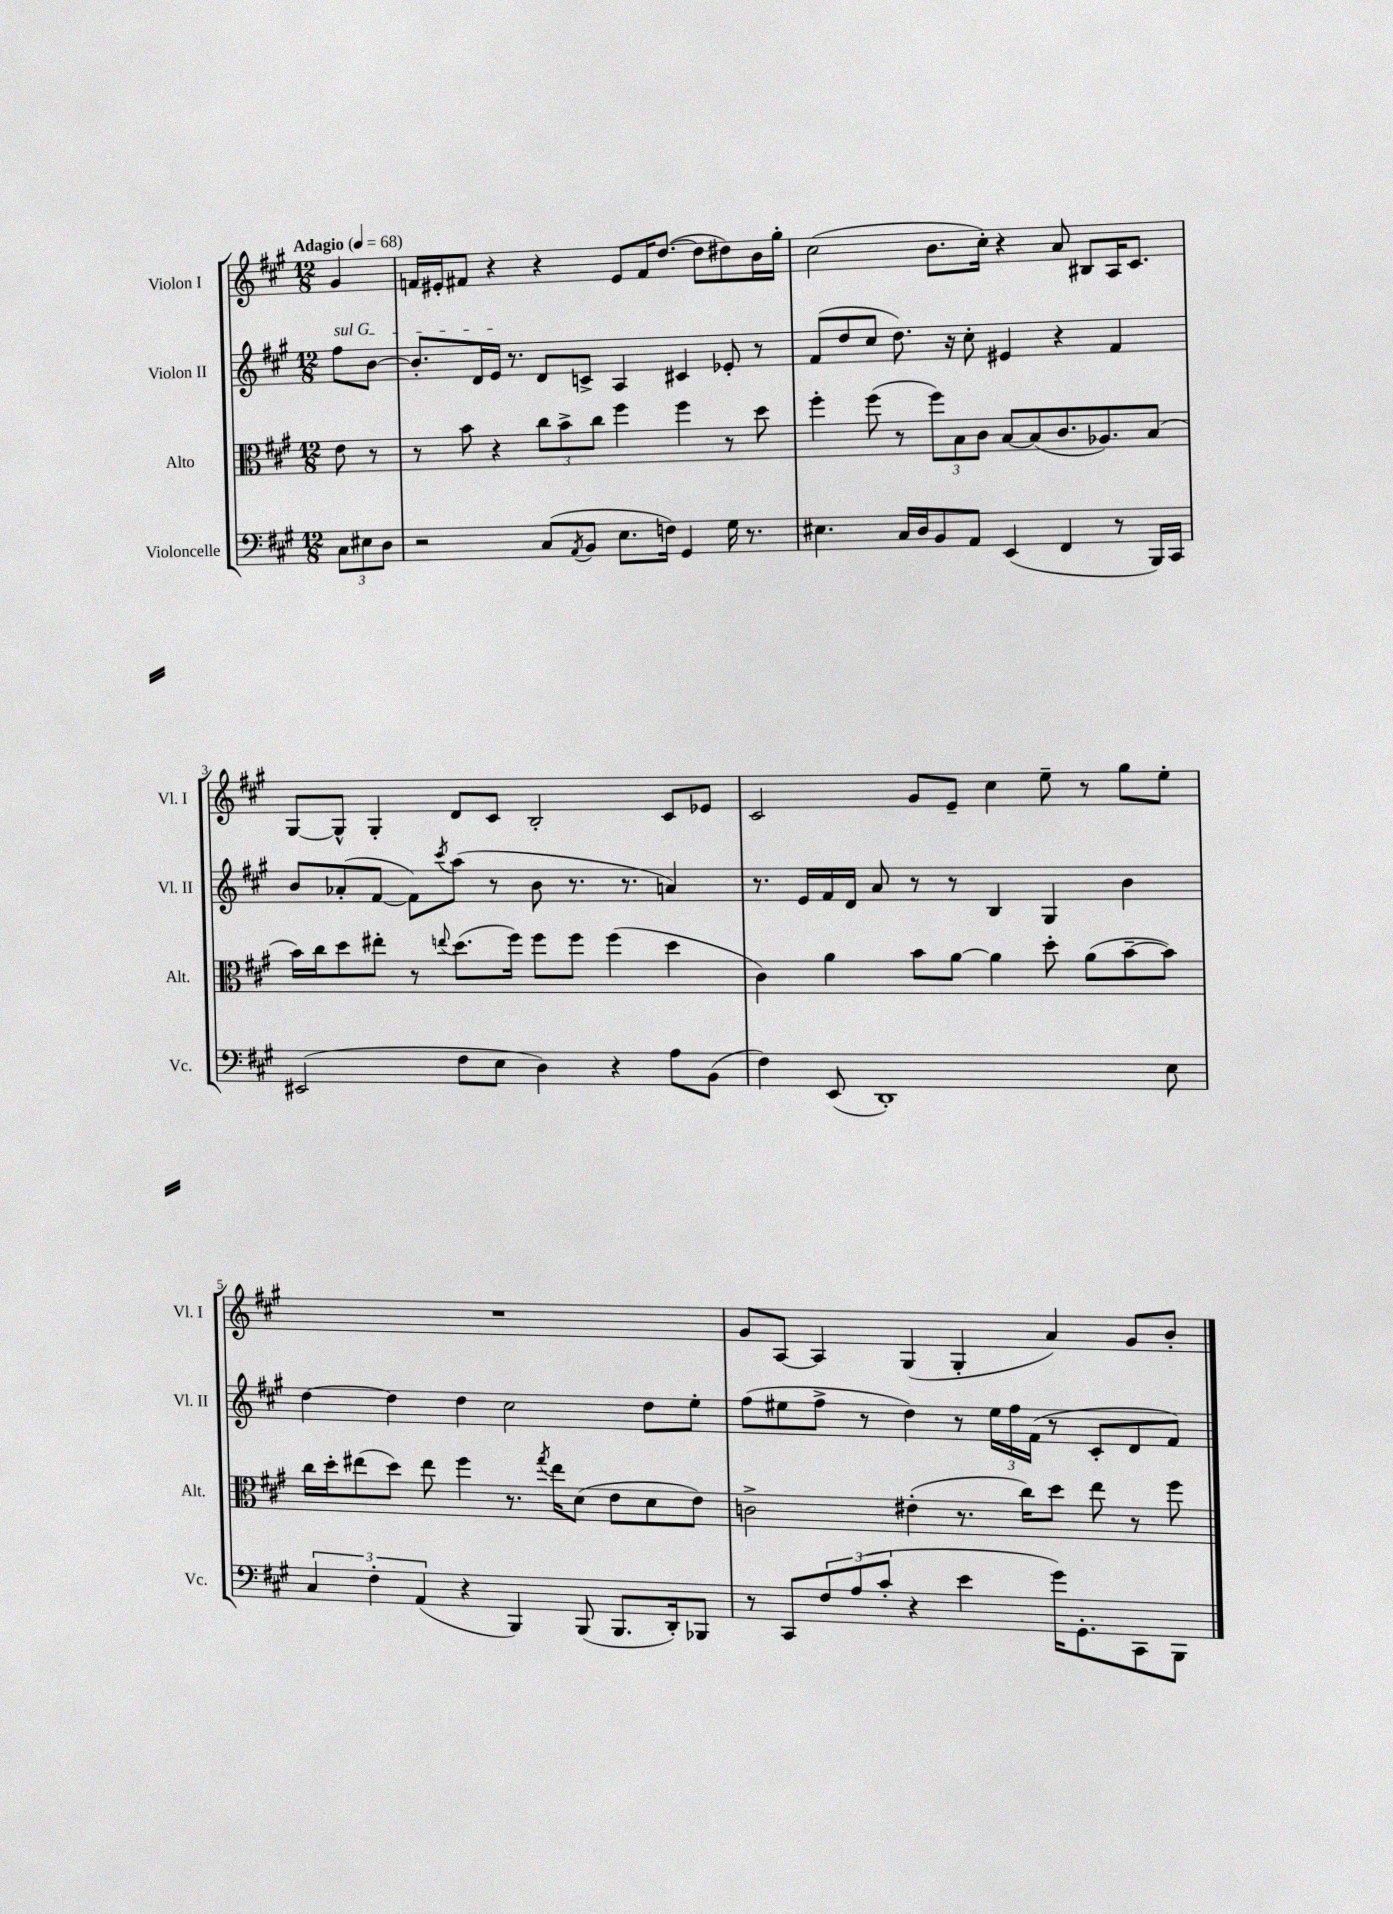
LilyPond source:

<<
\new StaffGroup <<
\new Staff = "s0" \with { instrumentName = "Violon I" shortInstrumentName = "Vl. I" } {
    \clef treble \key a \major \numericTimeSignature \time 12/8 \partial 4 \tempo "Adagio" 4 = 68
    gis'4 |
    f'16 eis'16-. fis'8 r4 r4 eis'8 fis'16 d''8.~( d''8 dis''8) b'16 gis''16-. |
    cis''2( b'8. cis''16-.) r4 a'8 bis8 a16 cis'8. |
    gis8~ gis8-^ gis4-. d'8 cis'8 b2-. cis'8 ees'8 |
    cis'2 gis'8 e'8-- cis''4 e''8-- r8 gis''8 e''8-. |
    R1. |
    gis'8 a8~ a4 gis4( gis4-. a'4) gis'8 b'8-. \bar "|." |
}
\new Staff = "s1" \with { instrumentName = "Violon II" shortInstrumentName = "Vl. II" } {
    \clef treble \key a \major \numericTimeSignature \time 12/8 \partial 4
    \once \override TextSpanner.bound-details.left.text = \markup { \italic "sul G" } fis''8\startTextSpan b'8~ |
    b'8.-. d'16 e'16\stopTextSpan r8. d'8 c'8-> a4 cis'4 ees'8-. r8 |
    fis'8( d''8 cis''8 d''8.) r16 cis''8-. eis'4 r4 fis'4 |
    b'8 aes'8-.( fis'8~ fis'8) \acciaccatura { cis'''8 } a''8( r8 b'8 r8. r8. a'4) |
    r8. e'16 fis'16 d'16 a'8 r8 r8 b4 gis4 b'4 |
    d''4~ d''4 d''4 cis''2 d''8 e''8-. |
    fis''8( eis''8 fis''8-> r8 d''4) r8 \tuplet 3/2 { eis''16 fis''16 fis'16( } r8 cis'8-. d'8 fis'8) \bar "|." |
}
\new Staff = "s2" \with { instrumentName = "Alto" shortInstrumentName = "Alt." } {
    \clef alto \key a \major \numericTimeSignature \time 12/8 \partial 4
    e'8 r8 |
    r8 b'8 r4 \tuplet 3/2 { cis''8 b'8-> cis''8 } fis''4 fis''4 r8 d''8 |
    fis''4-. fis''8( r8 \tuplet 3/2 { fis''8) b8 cis'8 } b8~ b8( cis'8. aes8.) b8( |
    b'16) cis''16 d''8 eis''8-. r8 \appoggiatura { e''8 } d''8.( fis''16) fis''8 fis''8 fis''4( d''4 |
    cis'4) a'4 b'8 a'8~ a'4 d''8-. a'8( b'8~-- b'8) |
    cis''16 d''16-. eis''8( d''8) eis''8 fis''4 r8. \acciaccatura { gis''8 } eis''16 d'8( e'8 d'8 e'8) |
    c'2-> eis'4-.( r8. cis''16) d''8 e''8 r8 fis''8 \bar "|." |
}
\new Staff = "s3" \with { instrumentName = "Violoncelle" shortInstrumentName = "Vc." } {
    \clef bass \key a \major \numericTimeSignature \time 12/8 \partial 4
    \tuplet 3/2 { cis8 eis8 d8 } |
    r2 cis8( \acciaccatura { a,8 } b,8 e8. f16) gis,4 gis16 r8. |
    eis4. cis16 d16 b,8 a,8 e,4( fis,4 r8 b,,16) cis,16 |
    eis,2( fis8 e8 d4) r4 a8 b,8( |
    fis4) e,8( d,1-.) e8 |
    \tuplet 3/2 { cis4 fis4-. a,4( } r4 b,,4) b,,8( b,,8. d,16-.) bes,,8 |
    r8 cis,8 \tuplet 3/2 { fis8 a8( cis'8-. } r4 e'4 gis'16) gis,8.-. cis,8 b,,8 \bar "|." |
}
>>
>>
